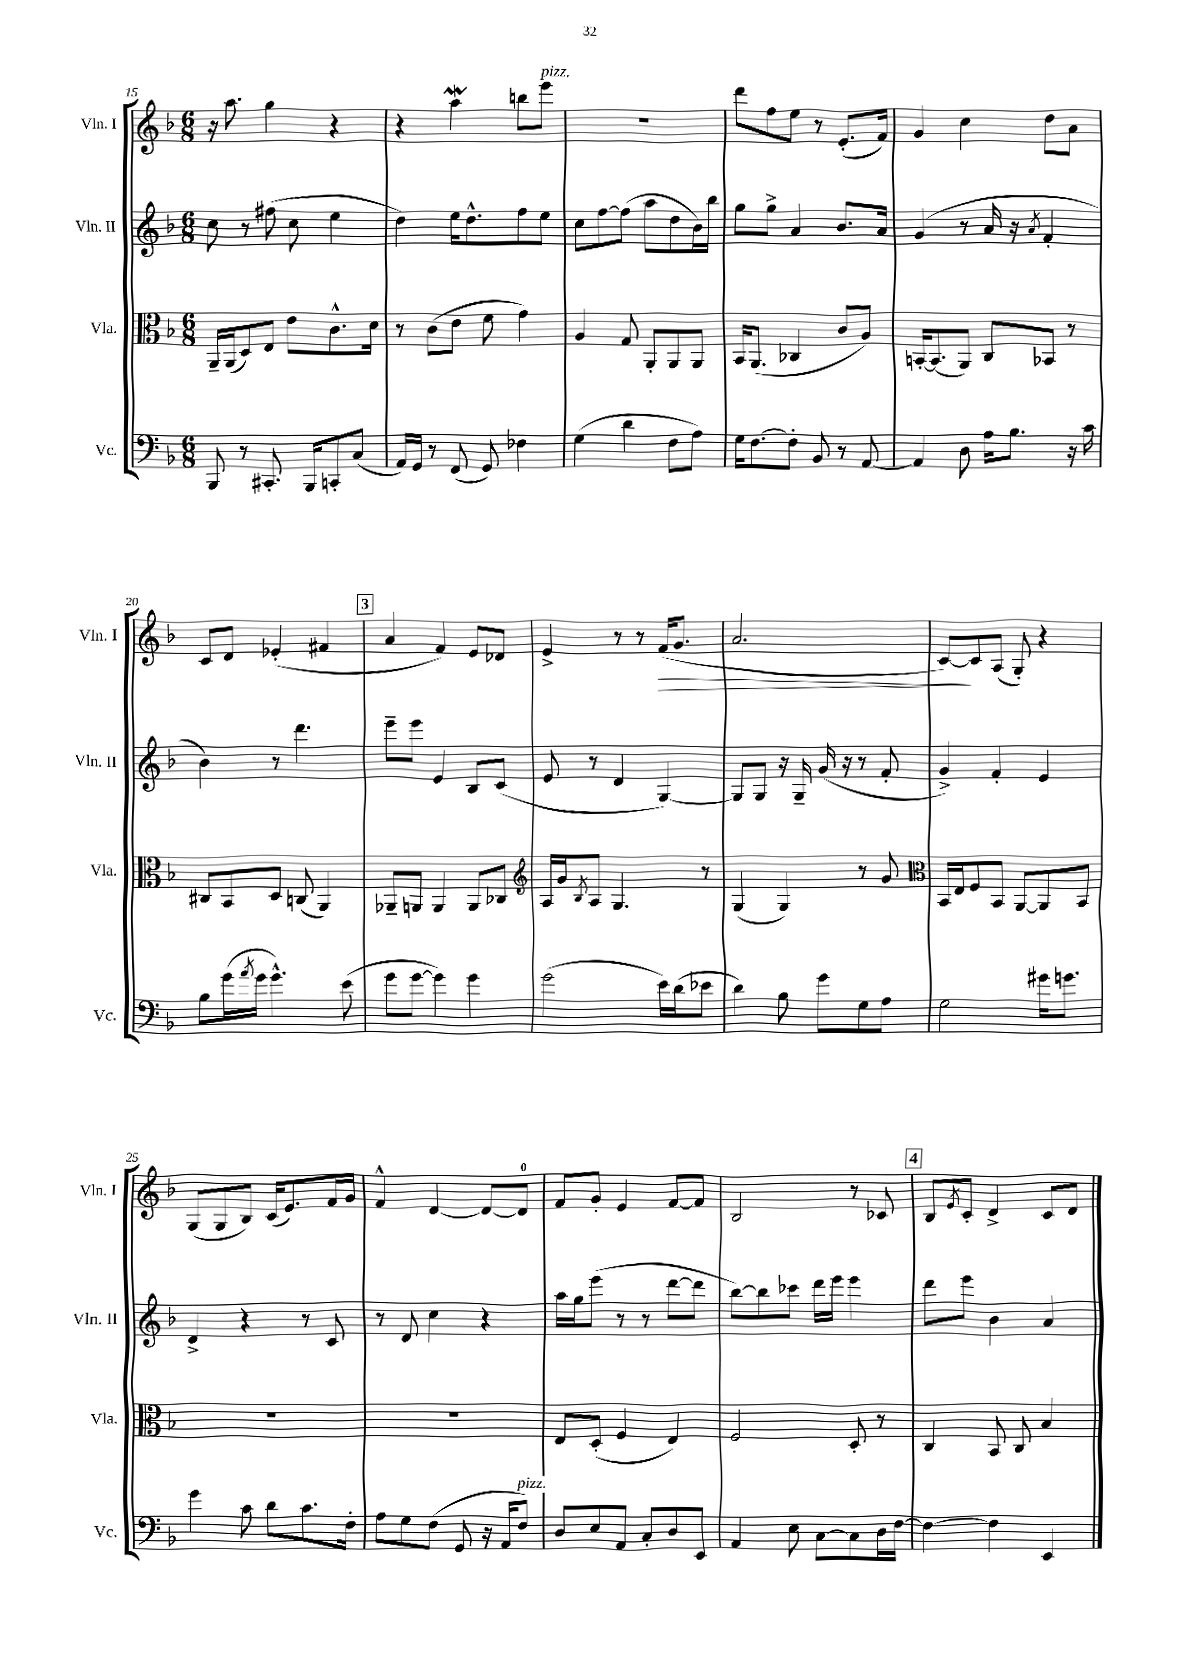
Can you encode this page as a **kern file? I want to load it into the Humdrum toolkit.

**kern	**kern	**kern	**kern	**dynam
*part4	*part3	*part2	*part1	*part1
*staff4	*staff3	*staff2	*staff1	*staff1
*I"Vc.	*I"Vla.	*I"Vln. II	*I"Vln. I	*
*I'Vc.	*I'Vla.	*I'Vln. II	*I'Vln. I	*
*clefF4	*clefC3	*clefG2	*clefG2	*
*k[b-]	*k[b-]	*k[b-]	*k[b-]	*
*M6/8	*M6/8	*M6/8	*M6/8	*
=15	=15	=15	=15	=15
8BBB-/	16AA~/LL	8cc\	16r	.
.	(16AA/J	.	8.aa\	.
8r	8D/)	8r	.	.
8.CC#X'/	8E/J	(8ff#X\	4gg\	.
.	8e\L	8cc\	.	.
16BBB-/KL	.	.	.	.
8CCn'/	8.c^^\	4ee\	4r	.
(8C/J	.	.	.	.
.	16d\Jk	.	.	.
=16	=16	=16	=16	=16
16AA/LL)	8r	4dd\)	4r	.
16GG/JJ	.	.	.	.
8r	(8c\L	.	.	.
(8FF/	8e\J	16ee\KL	4aaW\	.
.	.	8.dd^^\	.	.
8GG/)	8f\	.	.	.
4F-X\	4g\)	8ff\	8bbn\L	.
!	!	!	!LO:TX:a:i:t=pizz.	!
.	.	8ee\J	8eee\J	.
=17	=17	=17	=17	=17
(4G\	4A/	8cc\L	2.r	.
.	.	[8ff\	.	.
4d\	8G/	(8ff\J]	.	.
.	8AA'/L	8aa\L	.	.
8F\L	8AA/	8dd\	.	.
8A\J)	8AA/J	16b-\L)	.	.
.	.	16bb-\JJ	.	.
=18	=18	=18	=18	=18
16G\KL	16BB-/KL	8gg\L	8ddd\L	.
[8.F\	(8.AA/J	.	.	.
.	.	8gg^\J	8ff\	.
8F'\J]	4C-X/	4a/	8ee\J	.
8BB-/	.	.	8r	.
8r	8c/L	8.b-/L	(8.e'/L	.
[8AA/	8A/J)	.	.	.
.	.	16a/Jk	16f/Jk)	.
=19	=19	=19	=19	=19
4AA/]	[16BBn'/KL	(4g/	4g/	.
.	(8.BB/]	.	.	.
8D\	8AA/J)	8r	4cc\	.
16A\KL	8C/L	16a/	.	.
8.B-\J	.	16r	.	.
.	.	8qa/	.	.
.	8BB-X/J	4f'/	8dd\L	.
16r	8r	.	8a\J	.
16c\	.	.	.	.
!!LO:LB:g=z
=20	=20	=20	=20	=20
8B-\L	8C#X/L	4b-\)	8c/L	.
(16g\L	8BB-/	.	8d/J	.
8qa/	.	.	.	.
16g\JJ	.	.	.	.
4.g^^\)	8D/J	8r	(4e-X'/	.
.	(8Cn/	4.ddd\	.	.
.	4AA/)	.	4f#X/	.
(8e\	.	.	.	.
!!LO:REH:place=s1:t=3
=21	=21	=21	=21	=21
8g\L	8AA-X~/L	8eee~\L	4a/	.
[8g\J	8AAn/J	8eee\J	.	.
4g\])	4AA/	4e/	4f/)	.
4g\	8AA/L	8B-/L	8e/L	.
.	8C-X/J	(8c/J	8d-X/J	.
=22	=22	=22	=22	=22
*	*clefG2	*	*	*
(2g\	16A/LL	8e/	4e^/	.
.	16g/J	.	.	.
.	8qB-/	.	.	.
.	8A/J	8r	.	.
.	4.G/	4d/	8r	.
.	.	.	8r	.
!	!	!	!	!LO:HP:b
16e\LL)	.	[4G/)	(16f/KL	>
(16d\J	.	.	8.g/J	.
8e-X\J	8r	.	.	.
=23	=23	=23	=23	=23
4d\)	(4G/	8G/L]	2.a/	.
.	.	8G/J	.	.
8B-\	4G/)	16r	.	.
.	.	16G~/	.	.
8g\L	.	(16g/	.	.
.	.	16r	.	.
8G\	8r	8r	.	.
8A\J	8g/	8f'/	.	.
=24	=24	=24	=24	=24
*	*clefC3	*	*	*
2G\	16BB-/LL	4g^/)	[8c/L)	.
.	16E/J	.	.	.
.	8F/	.	8c/]	]
.	8BB-/J	4f'/	(8A/J	.
.	[8AA/L	.	8G'/)	.
16g#X\KL	8AA/]	4e/	4r	.
8.gn\J	.	.	.	.
.	8BB-/J	.	.	.
!!LO:LB:g=z
=25	=25	=25	=25	=25
4g\	2.r	4d^/	(8G/L	.
.	.	.	8G/	.
8c\	.	4r	8B-/J)	.
8d\L	.	.	(16c/KL	.
.	.	.	8.e/)	.
8.c\	.	8r	.	.
.	.	8c/	16f/L	.
16F'\Jk	.	.	16g/JJ	.
=26	=26	=26	=26	=26
8A\L	2.r	8r	4f^^/	.
8G\	.	8d/	.	.
(8F\J	.	4cc\	[4d/	.
8GG/	.	.	.	.
16r	.	4r	8d/L_	.
16AA/KL	.	.	.	.
!LO:TX:a:i:t=pizz.	!	!	!	!
8F/J)	.	.	8d/J]	.
=27	=27	=27	=27	=27
8D/L	8E/L	16aa\LL	8f/L	.
.	.	16gg\J	.	.
8E/	(8D'/J	(8eee\J	8g'/J	.
8AA/J	4F/	8r	4e/	.
8C'/L	.	8r	.	.
8D/	4E/)	[8ddd\L	[8f/L	.
8EE/J	.	8ddd\J]	8f/J]	.
=28	=28	=28	=28	=28
4AA/	2F/	[8bb-\L)	2B-/	.
.	.	8bb-\]	.	.
8E\	.	8ccc-X\J	.	.
[8C\L	.	16ddd\LL	.	.
.	.	16eee\JJ	.	.
8C\]	8D'/	4eee\	8r	.
16D\L	8r	.	8c-X/	.
[16F\JJ	.	.	.	.
!!LO:REH:place=s1:t=4
=29	=29	=29	=29	=29
4F\_	4C/	8ddd\L	8B-/L	.
.	.	.	8qe/	.
.	.	8eee\J	8c'/J	.
4F\]	8BB-/	4b-\	4d^/	.
.	8C/	.	.	.
4EE/	4B-/	4a/	8c/L	.
.	.	.	8d/J	.
==	==	==	==	==
*-	*-	*-	*-	*-
